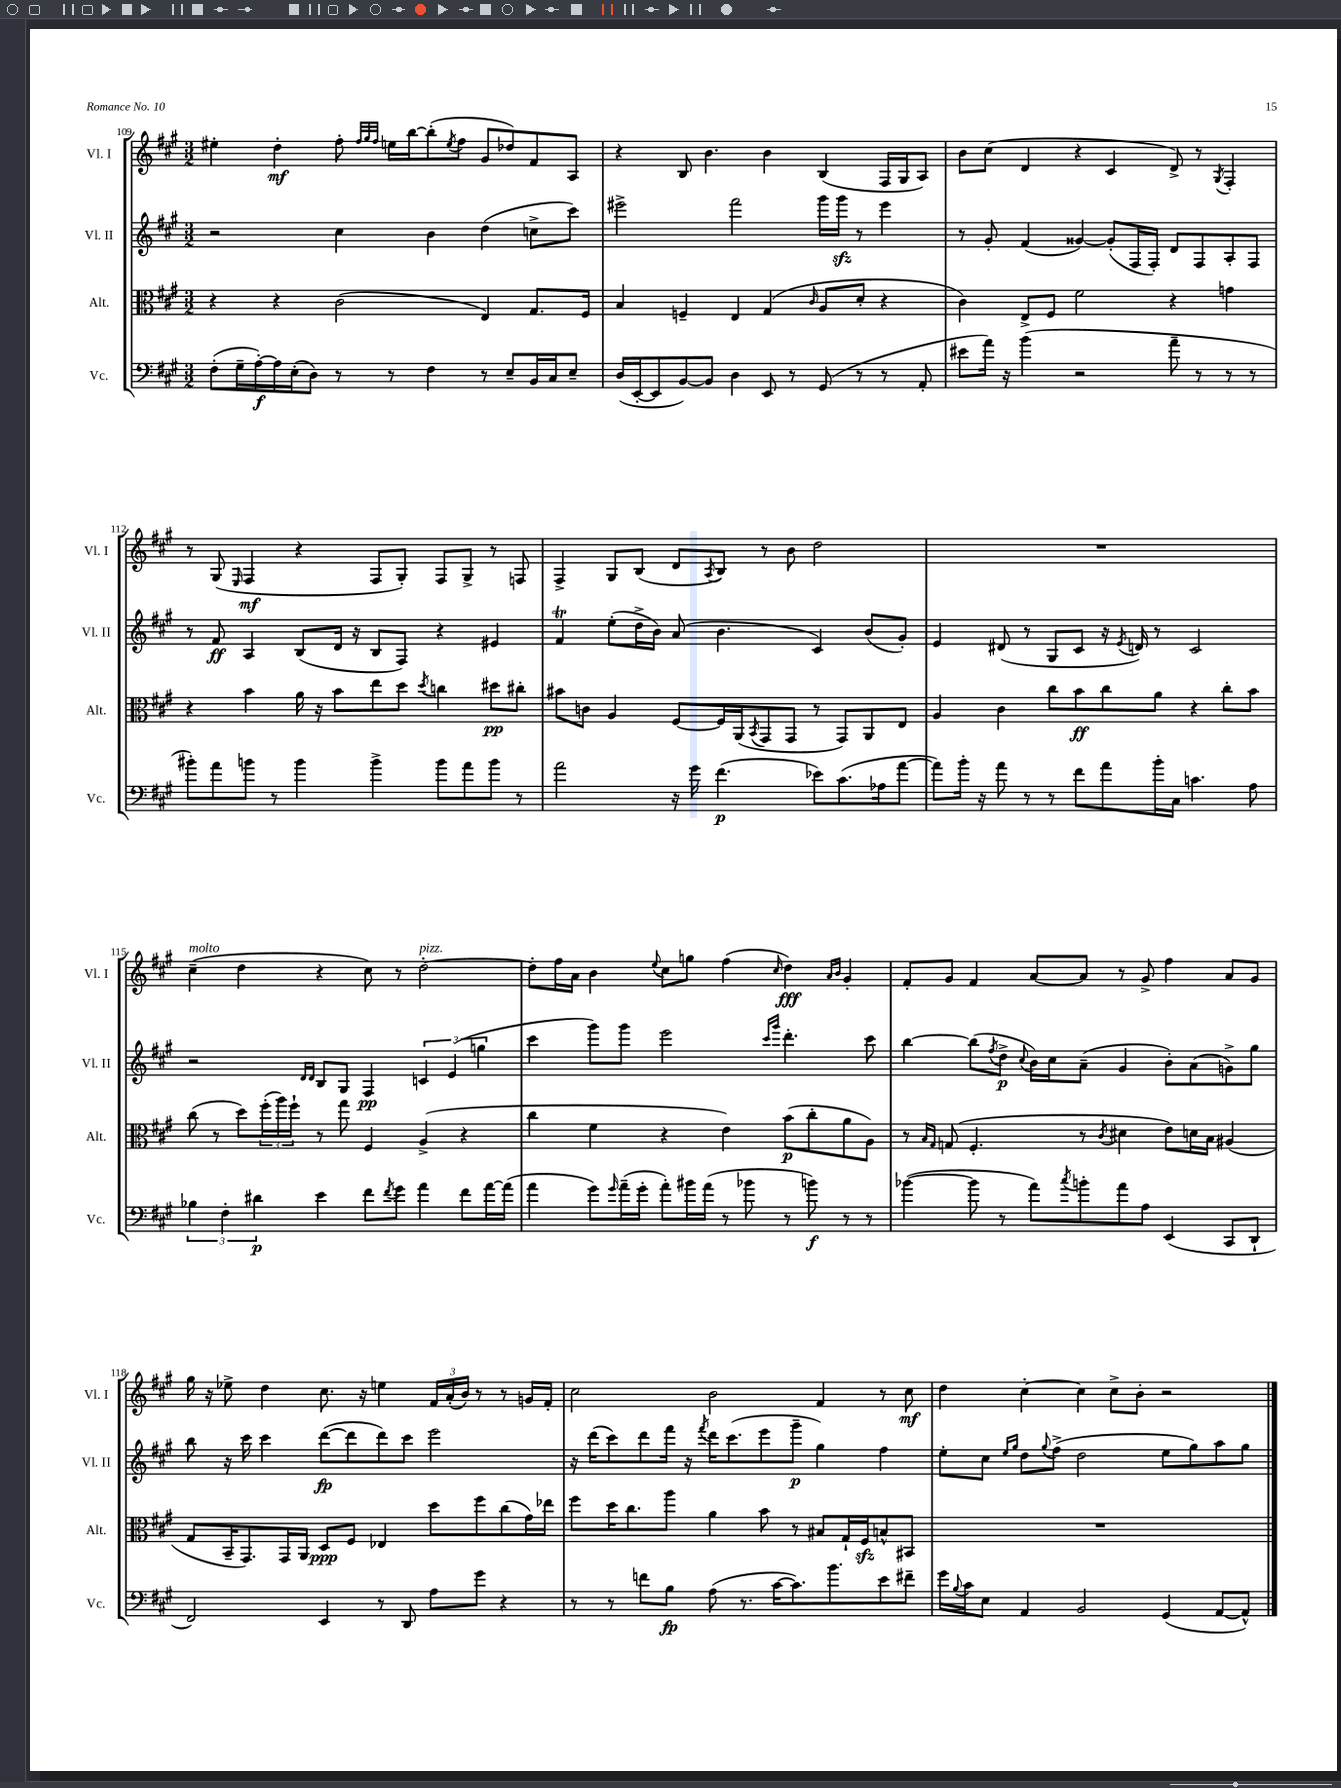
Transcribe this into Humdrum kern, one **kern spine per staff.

**kern	**dynam	**kern	**dynam	**kern	**dynam	**kern	**dynam
*part4	*part4	*part3	*part3	*part2	*part2	*part1	*part1
*staff4	*staff4	*staff3	*staff3	*staff2	*staff2	*staff1	*staff1
*I"Vc.	*	*I"Alt.	*	*I"Vl. II	*	*I"Vl. I	*
*I'Vc.	*	*I'Alt.	*	*I'Vl. II	*	*I'Vl. I	*
*clefF4	*	*clefC3	*	*clefG2	*	*clefG2	*
*k[f#c#g#]	*	*k[f#c#g#]	*	*k[f#c#g#]	*	*k[f#c#g#]	*
*M3/2	*	*M3/2	*	*M3/2	*	*M3/2	*
=109	=109	=109	=109	=109	=109	=109	=109
(8F#'\L	.	4r	.	2r	.	4ee#X'\	.
16G#~\L	.	.	.	.	.	.	.
[16A'\)	f	.	.	.	.	.	.
16A\]	.	4r	.	.	.	4dd'\	mf
(16E'\J	.	.	.	.	.	.	.
8D\J)	.	.	.	.	.	.	.
8r	.	(2c#\	.	4cc#\	.	8ff#'\	.
.	.	.	.	.	.	32qqff#/LLL	.
.	.	.	.	.	.	32qqgg#/	.
.	.	.	.	.	.	32qqff#/JJJ	.
8r	.	.	.	.	.	16een\LL	.
.	.	.	.	.	.	[16bb\J	.
4F#\	.	.	.	4b\	.	(8bb'\]	.
.	.	.	.	.	.	8qee/	.
.	.	.	.	.	.	8ff#\J	.
8r	.	4E/)	.	(4dd\	.	8g#/L	.
8E~/L	.	.	.	.	.	8dd-X/)	.
16BB/L	.	8.G#/L	.	8ccn^\L	.	8f#/	.
16C#/J	.	.	.	.	.	.	.
8E~/J	.	.	.	8ccc#\J)	.	8A/J	.
.	.	16F#/Jk	.	.	.	.	.
=110	=110	=110	=110	=110	=110	=110	=110
(16D/LL	.	4B/	.	2eee#X^\	.	4r	.
[16EE'/J	.	.	.	.	.	.	.
8EE/]	.	.	.	.	.	.	.
[8BB/)	.	4Fn~/	.	.	.	8B/	.
8BB/J]	.	.	.	.	.	4.b\	.
4D\	.	4E/	.	2fff#\	.	.	.
8EE/	.	(4G#/	.	.	.	4b\	.
8r	.	.	.	.	.	.	.
.	.	16qqc#/	.	.	.	.	.
(8GG#/	.	8A/L	.	16ggg#\LL	.	(4B/	.
.	.	.	.	16ggg#zz\JJ	.	.	.
8r	.	8d'/J	.	8r	.	.	.
8r	.	4r	.	4eee#\	.	16F#/LL	.
.	.	.	.	.	.	16G#/J	.
8AA'/	.	.	.	.	.	8A/J)	.
=111	=111	=111	=111	=111	=111	=111	=111
8e#X\L	.	4c#\)	.	8r	.	8b\L	.
16a\Jk)	.	.	.	8g#'/	.	(8cc#\J	.
16r	.	.	.	.	.	.	.
(4b\	.	8E^/L	.	(4f#/	.	4d/	.
.	.	8F#/J	.	.	.	.	.
2r	.	2f#\	.	[4g##X/)	.	4r	.
.	.	.	.	(8g##'/L]	.	4c#/	.
.	.	.	.	16F#/L	.	.	.
.	.	.	.	16F#'/JJ)	.	.	.
8a~\	.	4r	.	8d/L	.	8d^/)	.
8r	.	.	.	8F#/	.	8r	.
.	.	.	.	.	.	8qG#/	.
8r	.	4gn\	.	8A'/	.	4F#'/	.
8r	.	.	.	8F#/J	.	.	.
!!LO:LB:g=z
=112	=112	=112	=112	=112	=112	=112	=112
8b#X'\L)	.	4r	.	8r	.	8r	.
8a\	.	.	.	8f#/	ff	(8G#/	.
.	.	.	.	.	.	16qqE/	.
8bn\J	.	4b\	.	4A/	.	4F#/	mf
8r	.	.	.	.	.	.	.
4b\	.	16a\	.	(8B/L	.	4r	.
.	.	16r	.	.	.	.	.
.	.	8b\L	.	16d/Jk	.	.	.
.	.	.	.	16r	.	.	.
4b^\	.	8ee\	.	8B/L	.	8F#/L	.
.	.	8dd\J	.	8F#/J)	.	8G#'/J)	.
.	.	8qdd/	.	.	.	.	.
8b\L	.	4ccn\	.	4r	.	8F#/L	.
8a\	.	.	.	.	.	8G#^/J	.
8b\J	.	8dd#X\L	pp	4e#X/	.	8r	.
8r	.	8cc#X'\J	.	.	.	8Fn/	.
=113	=113	=113	=113	=113	=113	=113	=113
2a\	.	8b#X\L	.	4f#T/	.	4F#^/	.
.	.	8cn\J	.	.	.	.	.
.	.	4A/	.	(8ee'\L	.	8G#/L	.
.	.	.	.	16dd^\L	.	(8B/J	.
.	.	.	.	16b\JJ)	.	.	.
16r	.	[8F#/L	.	(8a/	.	8d/L	.
16g#\	.	.	.	.	.	.	.
.	.	.	.	.	.	8qA/	.
(4.f#\	p	16F#/L]	.	4.b\	.	8B/J)	.
.	.	(16AA/J	.	.	.	.	.
.	.	8qBB/	.	.	.	.	.
.	.	8GG#/	.	.	.	8r	.
.	.	8GG#/J	.	.	.	8b\	.
8e-X\L)	.	8r	.	4c#/)	.	2dd\	.
(8.c#\	.	8GG#/L)	.	.	.	.	.
.	.	8AA/	.	(8b/L	.	.	.
16A-X\k	.	.	.	.	.	.	.
[8a\J	.	8E/J	.	8g#'/J)	.	.	.
=114	=114	=114	=114	=114	=114	=114	=114
8a\L])	.	4A/	.	4e/	.	1.r	.
16b'\Jk	.	.	.	.	.	.	.
16r	.	.	.	.	.	.	.
8a\	.	4c#\	.	(8d#X/	.	.	.
8r	.	.	.	8r	.	.	.
8r	.	8cc#\L	.	8G#/L	.	.	.
8f#\L	.	8b\	ff	8c#/J	.	.	.
8a\	.	8cc#\	.	16r	.	.	.
.	.	.	.	8qe/	.	.	.
.	.	.	.	16dn/)	.	.	.
16b'\L	.	8a\J	.	8r	.	.	.
16C#\JJ	.	.	.	.	.	.	.
4.cn\	.	4r	.	2c#/	.	.	.
.	.	8cc#'\L	.	.	.	.	.
8A\	.	8b\J	.	.	.	.	.
!!LO:LB:g=z
=115	=115	=115	=115	=115	=115	=115	=115
!	!	!	!	!	!	!LO:TX:a:i:t=molto	!
6B-X\	.	(8cc#\	.	2r	.	(4cc#~\	.
.	.	8r	.	.	.	.	.
6F#'\	.	.	.	.	.	.	.
.	.	8dd\L)	.	.	.	4dd\	.
6d#X\	p	.	.	.	.	.	.
.	.	(24ff#'\L	.	.	.	.	.
.	.	24aa\)	.	.	.	.	.
.	.	24ff#`\JJ	.	.	.	.	.
.	.	.	.	16qqd/LL	.	.	.
.	.	.	.	16qqd/JJ	.	.	.
4e\	.	8r	.	8B/L	.	4r	.
.	.	8gg#\	.	8G#/J	.	.	.
8f#\L	.	4F#/	.	4F#/	pp	8cc#\)	.
8qf#/	.	.	.	.	.	.	.
8g#\J	.	.	.	.	.	8r	.
!	!	!	!	!	!	!LO:TX:a:i:t=pizz.	!
4a\	.	(4A^/	.	6cn/	.	[2dd'\	.
.	.	.	.	(6e/	.	.	.
8f#\L	.	4r	.	.	.	.	.
.	.	.	.	6ggn\	.	.	.
[16a\L	.	.	.	.	.	.	.
(16a\JJ]	.	.	.	.	.	.	.
=116	=116	=116	=116	=116	=116	=116	=116
4a\	.	4cc#\	.	4ccc#\	.	8dd'\L]	.
.	.	.	.	.	.	16ff#\L	.
.	.	.	.	.	.	16a\JJ	.
8g#\L)	.	4f#\	.	8ggg#\L)	.	4b\	.
16qqg#/	.	.	.	.	.	.	.
(16a~\L	.	.	.	8ggg#\J	.	.	.
16g#'\JJ	.	.	.	.	.	.	.
.	.	.	.	.	.	8qqee/	.
8a'\L)	.	4r	.	2eee\	.	8cc#\L	.
16b#X\L	.	.	.	.	.	8ggn\J	.
(16a\JJ	.	.	.	.	.	.	.
8r	.	4e\)	.	.	.	(4ff#\	.
8b-X\	.	.	.	.	.	.	.
.	.	.	.	16qqccc#/LL	.	.	.
.	.	.	.	16qqggg#/JJ	.	16qqcc#/	.
8r	.	(8b\L	p	4.ddd'\	.	4dd\)	fff
8bn\)	f	8cc#'\	.	.	.	.	.
.	.	.	.	.	.	16qqa/LL	.
.	.	.	.	.	.	16qqb/JJ	.
8r	.	8a\	.	.	.	4g#'/	.
8r	.	8A\J)	.	8ccc#\	.	.	.
=117	=117	=117	=117	=117	=117	=117	=117
([4b-X\	.	8r	.	[4bb\	.	8f#'/L	.
.	.	16qqB/LL	.	.	.	.	.
.	.	16qqG#/JJ	.	.	.	.	.
.	.	(8Gn/	.	.	.	8g#/J	.
8b-\]	.	4.F#'/	.	(8bb\L]	.	4f#/	.
.	.	.	.	8qff#/	.	.	.
8r	.	.	.	8dd^\J	p	.	.
.	.	.	.	8qqcc#/	.	.	.
8a\L)	.	.	.	16b\LL)	.	[8a/L	.
.	.	.	.	16cc#\J	.	.	.
8qcc#/	.	.	.	.	.	.	.
8bn'\	.	8r	.	(8a~\J	.	8a/J]	.
.	.	8qc#/	.	.	.	.	.
8a\	.	4d#X\	.	4g#/	.	8r	.
8A\J	.	.	.	.	.	8g#^/	.
(4EE/	.	8e\L)	.	8b'\L)	.	4ff#\	.
.	.	16dn\L	.	(8a\	.	.	.
.	.	16B\JJ	.	.	.	.	.
8CC#/L	.	(4A#X/	.	8gn^\)	.	8a/L	.
8DD`/J	.	.	.	8gg#\J	.	8g#/J	.
!!LO:LB:g=z
=118	=118	=118	=118	=118	=118	=118	=118
2FF#/)	.	8G#/L	.	8bb\	.	16gg#\	.
.	.	.	.	.	.	16r	.
.	.	16BB~/K	.	16r	.	8ee-X^\	.
.	.	8.GG#/)	.	16ccc#\	.	.	.
.	.	.	.	4ccc#\	.	4dd\	.
.	.	16GG#/L	.	.	.	.	.
.	.	16AA/JJ	.	.	.	.	.
4EE/	.	8D/L	ppp	([8ddd\L	fp	8.cc#\	.
.	.	8F#/J	.	8ddd\]	.	.	.
.	.	.	.	.	.	16r	.
8r	.	4E-X/	.	8ddd\)	.	4een\	.
8DD/	.	.	.	8ccc#\J	.	.	.
8A\L	.	8dd\L	.	2eee\	.	24f#/LL	.
.	.	.	.	.	.	(24a'/	.
.	.	.	.	.	.	24b/JJ)	.
8g#\J	.	8ff#\	.	.	.	8r	.
4r	.	(8cc#\	.	.	.	8r	.
.	.	16g#\L)	.	.	.	16gn/LL	.
.	.	16ee-X\JJ	.	.	.	16f#'/JJ	.
=119	=119	=119	=119	=119	=119	=119	=119
8r	.	8ff#\L	.	16r	.	2cc#\	.
.	.	.	.	(16ddd\KL	.	.	.
8r	.	16dd\K	.	8ccc#\)	.	.	.
.	.	8.cc#\	.	.	.	.	.
8fn\L	.	.	.	8ddd\	.	.	.
8B\J	fp	8aa\J	.	16fff#\Jk	.	.	.
.	.	.	.	16r	.	.	.
.	.	.	.	8qfff#/	.	.	.
(8A\	.	4a\	.	16ddd\KL	.	2b\	.
.	.	.	.	(8.ccc#\	.	.	.
8.r	.	.	.	.	.	.	.
.	.	8b\	.	8eee\	.	.	.
[16c#\KL	.	.	.	.	.	.	.
8.c#\])	.	8r	.	8ggg#~\J	p	.	.
.	.	8B#X/L	.	4gg#\)	.	4f#/	.
8.b\	.	.	.	.	.	.	.
.	.	16G#`/L	.	.	.	.	.
.	.	16F#zz/J	.	.	.	.	.
8e\	.	8Bn^^/	.	4ff#\	.	8r	.
8f#X~\J	.	8BB#X/J	.	.	.	8cc#\	mf
=120	=120	=120	=120	=120	=120	=120	=120
16g#\LL	.	1.r	.	8ee'\L	.	4dd\	.
8qqB/	.	.	.	.	.	.	.
16c#\J	.	.	.	.	.	.	.
8E\J	.	.	.	8cc#\J	.	.	.
.	.	.	.	16qqee/LL	.	.	.
.	.	.	.	16qqgg#/JJ	.	.	.
4AA/	.	.	.	8dd\L	.	[4cc#'\	.
.	.	.	.	8qqgg#/	.	.	.
.	.	.	.	(8ff#^\J	.	.	.
2BB/	.	.	.	2dd\	.	4cc#\]	.
.	.	.	.	.	.	8cc#^\L	.
.	.	.	.	.	.	8b'\J	.
(4GG#/	.	.	.	8ee\L	.	2r	.
.	.	.	.	8gg#\)	.	.	.
[8AA/L	.	.	.	8aa\	.	.	.
8AA^^/J])	.	.	.	8gg#\J	.	.	.
==	==	==	==	==	==	==	==
*-	*-	*-	*-	*-	*-	*-	*-
